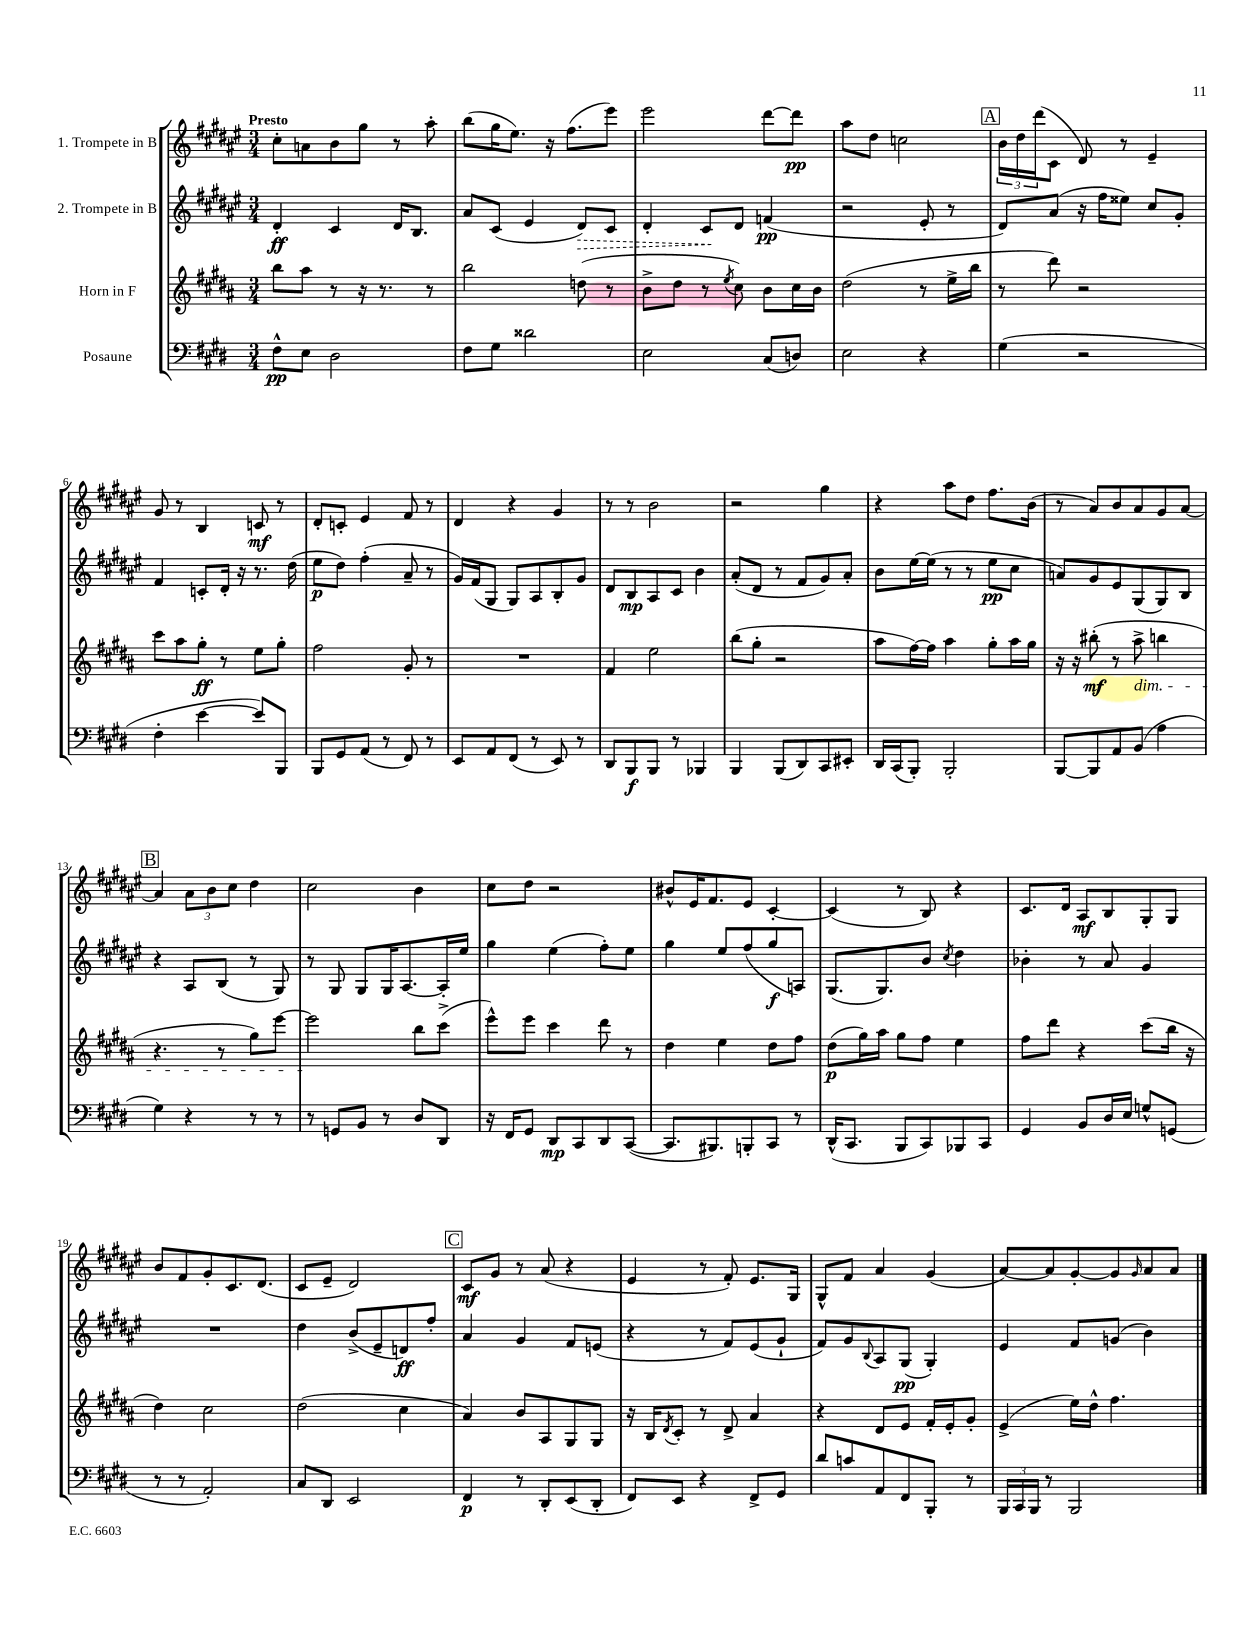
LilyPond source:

<<
\new StaffGroup <<
\new Staff = "s0" \with { instrumentName = "1. Trompete in B" } {
    \clef treble \key fis \major \numericTimeSignature \time 3/4 \tempo "Presto"
    cis''8-. a'8 b'8 gis''8 r8 ais''8-. |
    b''8( gis''16 eis''8.) r16 fis''8.( eis'''8) |
    eis'''2 dis'''8~ dis'''8\pp |
    ais''8 dis''8 c''2 |
    \mark \markup { \box "A" } \tuplet 3/2 { b'16 dis''16 dis'''16( } cis'8 dis'8) r8 eis'4-- |
    gis'8 r8 b4 c'8\mf r8 |
    dis'8-. c'8-. eis'4 fis'8 r8 |
    dis'4 r4 gis'4 |
    r8 r8 b'2 |
    r2 gis''4 |
    r4 ais''8 dis''8 fis''8. b'16( |
    r8 ais'8) b'8 ais'8 gis'8 ais'8~ |
    \mark \markup { \box "B" } ais'4 \tuplet 3/2 { ais'8 b'8 cis''8 } dis''4 |
    cis''2 b'4 |
    cis''8 dis''8 r2 |
    bis'8-^ eis'16 fis'8. eis'8 cis'4~-. |
    cis'4( r8 b8) r4 |
    cis'8. dis'16 ais8\mf b8 gis8-. gis8 |
    b'8 fis'8 gis'8-. cis'8. dis'8.( |
    cis'8 eis'8-- dis'2) |
    \mark \markup { \box "C" } cis'8\mf gis'8 r8 ais'8( r4 |
    eis'4 r8 fis'8-.) eis'8. gis16 |
    gis8-^ fis'8 ais'4 gis'4( |
    ais'8~) ais'8 gis'8~-. gis'8 \grace { gis'16 } ais'8 ais'8 \bar "|." |
}
\new Staff = "s1" \with { instrumentName = "2. Trompete in B" } {
    \clef treble \key fis \major \numericTimeSignature \time 3/4
    dis'4-.\ff cis'4 dis'16 b8. |
    ais'8 cis'8( eis'4 \once \override Hairpin.style = #'dashed-line dis'8\>) cis'8 |
    dis'4-. cis'8\! dis'8 f'4\pp( |
    r2 eis'8-. r8 |
    \mark \markup { \box "A" } dis'8) ais'8( r16 fis''16 eisis''8) cis''8 gis'8-. |
    fis'4 c'8-. dis'16-. r16 r8. dis''16( |
    eis''8\p dis''8) fis''4-.( ais'8-- r8 |
    gis'16) fis'16( gis8 gis8) ais8 b8-. gis'8 |
    dis'8 b8\mp ais8 cis'8 b'4 |
    ais'8-.( dis'8 r8 fis'8 gis'8) ais'8-. |
    b'8 eis''16~ eis''16( r8 r8 eis''8\pp cis''8 |
    a'8) gis'8 eis'8 gis8( gis8) b8 |
    \mark \markup { \box "B" } r4 ais8 b8( r8 gis8) |
    r8 gis8 gis8 gis16 ais8.~ ais16-. eis''16 |
    gis''4 eis''4( fis''8-.) eis''8 |
    gis''4 eis''8 fis''8( gis''8\f a8) |
    gis8.( gis8.) b'8 \acciaccatura { cis''8 } dis''4 |
    bes'4-. r8 ais'8 gis'4 |
    R2. |
    dis''4 b'8->( eis'8-- d'8\ff) fis''8-. |
    \mark \markup { \box "C" } ais'4 gis'4 fis'8 e'8( |
    r4 r8 fis'8) eis'8( gis'8-! |
    fis'8) gis'8 \appoggiatura { b8 } ais8 gis8\pp( gis4-.) |
    eis'4 fis'8 g'8( b'4) \bar "|." |
}
\new Staff = "s2" \with { instrumentName = "Horn in F" } {
    \clef treble \key b \major \numericTimeSignature \time 3/4
    b''8 ais''8 r8 r16 r8. r8 |
    b''2 d''8( r8 |
    b'8-> dis''8 r8 \acciaccatura { e''8 } cis''8) b'8 cis''16 b'16 |
    dis''2( r8 e''16-> b''16 |
    \mark \markup { \box "A" } r8 dis'''8) r2 |
    cis'''8 ais''8 gis''8-.\ff r8 e''8 gis''8-. |
    fis''2 gis'8-. r8 |
    R2. |
    fis'4 e''2 |
    b''8( gis''8-. r2 |
    ais''8 fis''16~) fis''16 ais''4 gis''8-. ais''16 gis''16 |
    r16 r16 bis''8-.\mf( r8 ais''8->\dim b''4 |
    \mark \markup { \box "B" } r4. r8 gis''8) e'''8~ |
    e'''2\! b''8 cis'''8->( |
    e'''8-^) e'''8 cis'''4 dis'''8 r8 |
    dis''4 e''4 dis''8 fis''8 |
    dis''8\p( gis''16) ais''16 gis''8 fis''8 e''4 |
    fis''8 dis'''8 r4 cis'''8( b''16 r16 |
    dis''4) cis''2 |
    dis''2( cis''4 |
    \mark \markup { \box "C" } ais'4) b'8 ais8 gis8 gis8 |
    r16 b16 \acciaccatura { dis'8 } cis'8-. r8 dis'8-> ais'4 |
    r4 dis'8 e'8 fis'16-. e'16-. gis'8-. |
    e'4->( e''16) dis''16-^ fis''4. \bar "|." |
}
\new Staff = "s3" \with { instrumentName = "Posaune" } {
    \clef bass \key e \major \numericTimeSignature \time 3/4
    fis8-^\pp e8 dis2 |
    fis8 gis8 disis'2 |
    e2 cis8( d8) |
    e2 r4 |
    \mark \markup { \box "A" } gis4( r2 |
    fis4-. e'4~ e'8) b,,8 |
    b,,8 gis,8 a,8( r8 fis,8) r8 |
    e,8 a,8 fis,8( r8 e,8) r8 |
    dis,8 b,,8\f b,,8 r8 bes,,4 |
    b,,4 b,,8( dis,8) cis,8 eis,8-. |
    dis,16 cis,16( b,,8-.) b,,2-. |
    b,,8~ b,,8 a,8 b,8( a4 |
    \mark \markup { \box "B" } gis4) r4 r8 r8 |
    r8 g,8 b,8 r8 dis8 dis,8 |
    r16 fis,16 gis,8 dis,8\mp cis,8 dis,8 cis,8~( |
    cis,8. bis,,8.) b,,8-. cis,8 r8 |
    dis,16-^( cis,8. b,,8 cis,8) bes,,8 cis,8 |
    gis,4 b,8 dis16 e16 g8-^ g,8( |
    r8 r8 a,2-.) |
    cis8 dis,8 e,2 |
    \mark \markup { \box "C" } fis,4\p r8 dis,8-. e,8( dis,8-. |
    fis,8) e,8 r4 fis,8-> gis,8 |
    dis'8 c'8 a,8 fis,8 b,,8-. r8 |
    \tuplet 3/2 { b,,16 cis,16 b,,16 } r8 b,,2 \bar "|." |
}
>>
>>
